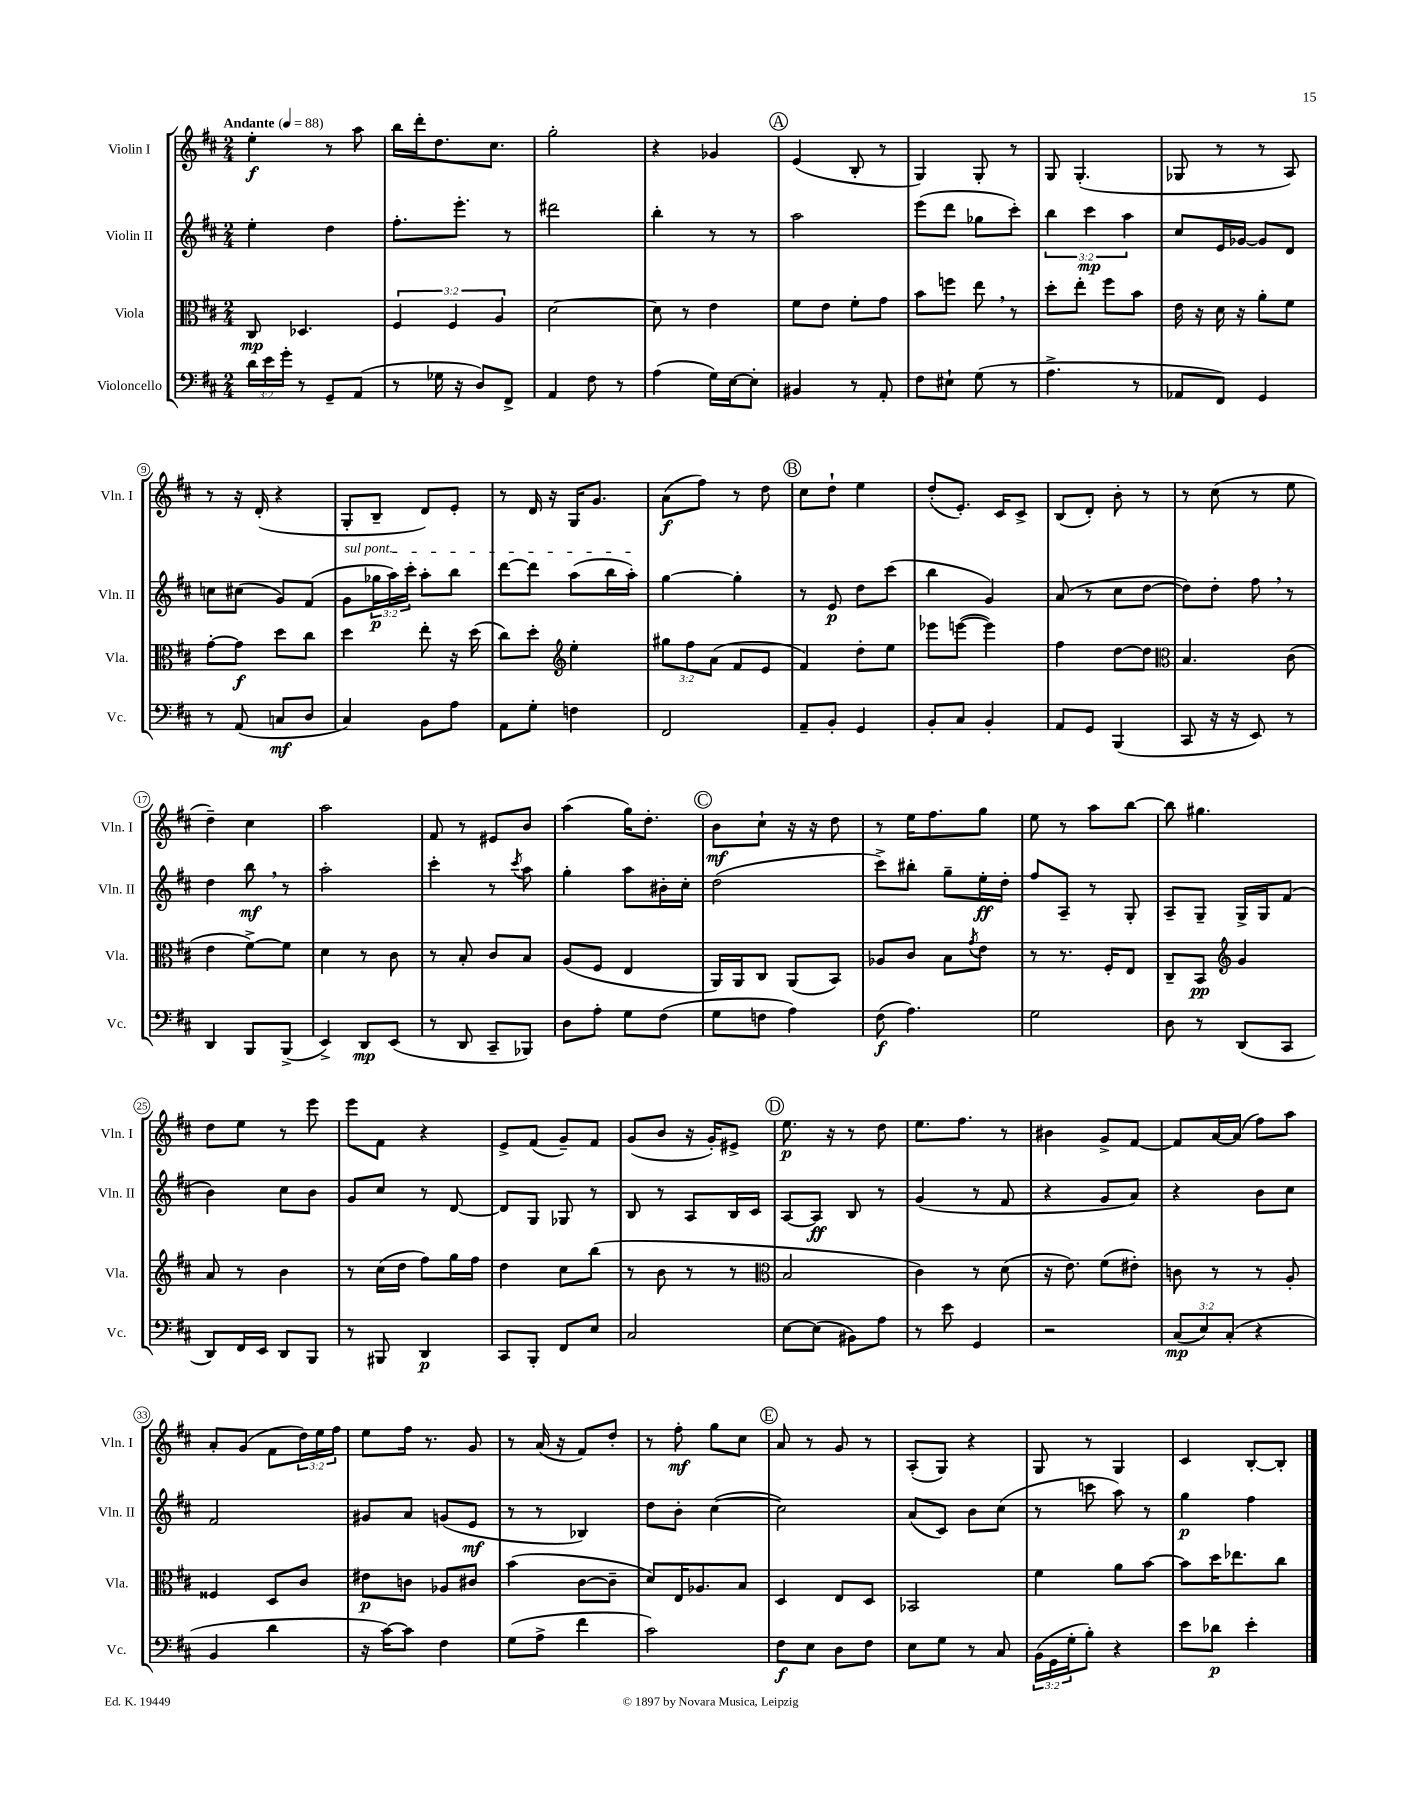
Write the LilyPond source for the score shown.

<<
\new StaffGroup <<
\new Staff = "s0" \with { instrumentName = "Violin I" shortInstrumentName = "Vln. I" } {
    \clef treble \key d \major \numericTimeSignature \time 2/4 \override Staff.TupletNumber.text = #tuplet-number::calc-fraction-text \tempo "Andante" 4 = 88
    e''4-.\f r8 a''8 |
    b''16 d'''16-. d''8. cis''8. |
    g''2-. |
    r4 ges'4 |
    \mark \markup { \circle "A" } e'4( b8-. r8 |
    g4) g8-. r8 |
    g8 g4.-.( |
    ges8 r8 r8 a8) |
    r8 r16 d'16-.( r4 |
    g8-. b8-- d'8) e'8-. |
    r8 d'16 r16 g16 g'8. |
    a'8\f( fis''8) r8 d''8 |
    \mark \markup { \circle "B" } cis''8 d''8-! e''4 |
    d''8-.( e'8.-.) cis'16 cis'8-> |
    b8( d'8-.) b'8-. r8 |
    r8 cis''8( r8 e''8 |
    d''4--) cis''4 |
    a''2 |
    fis'8 r8 eis'8 b'8 |
    a''4( g''16) d''8.-. |
    \mark \markup { \circle "C" } b'8\mf cis''8-! r16 r16 d''8 |
    r8 e''16 fis''8. g''8 |
    e''8 r8 a''8 b''8~ |
    b''8 gis''4. |
    d''8 e''8 r8 e'''8 |
    e'''8 fis'8 r4 |
    e'8-> fis'8( g'8--) fis'8 |
    g'8( b'8 r16 g'16-.) eis'8-> |
    \mark \markup { \circle "D" } e''8.\p r16 r8 d''8 |
    e''8. fis''8. r8 |
    bis'4 g'8-> fis'8~ |
    fis'8 a'16~ a'16( fis''8) a''8 |
    a'8-. g'8( fis'8 \tuplet 3/2 { d''16) e''16 fis''16 } |
    e''8 fis''16 r8. g'8 |
    r8 a'16( r16 fis'8) d''8-. |
    r8 fis''8-.\mf g''8 cis''8 |
    \mark \markup { \circle "E" } a'8 r8 g'8 r8 |
    a8-.( g8) r4 |
    g8 r8 g4 |
    cis'4 b8~-. b8-. \bar "|." |
}
\new Staff = "s1" \with { instrumentName = "Violin II" shortInstrumentName = "Vln. II" } {
    \clef treble \key d \major \numericTimeSignature \time 2/4 \override Staff.TupletNumber.text = #tuplet-number::calc-fraction-text
    e''4-. d''4 |
    fis''8.-. e'''8.-. r8 |
    dis'''2 |
    b''4-. r8 r8 |
    \mark \markup { \circle "A" } a''2 |
    e'''8( d'''8 ges''8 cis'''8-.) |
    \tuplet 3/2 { b''4 cis'''4\mp a''4 } |
    cis''8 e'16 ges'16~ ges'8 d'8 |
    c''8 cis''8( g'8) fis'8( |
    \once \override TextSpanner.bound-details.left.text = \markup { \italic "sul pont." } g'8\startTextSpan \tuplet 3/2 { ges''16\p a''16) cis'''16-. } a''8-. b''8 |
    d'''8~ d'''8 a''8( b''16 a''16-.\stopTextSpan) |
    g''4~ g''4-. |
    \mark \markup { \circle "B" } r8 e'8\p d''8 cis'''8( |
    b''4 g'4) |
    a'8( r8 cis''8 d''8~ |
    d''8) d''8-. fis''8 \breathe r8 |
    d''4 b''8\mf \breathe r8 |
    a''2-. |
    cis'''4-. r8 \acciaccatura { cis'''8 } a''8 |
    g''4-. a''8 bis'16-. cis''16-. |
    \mark \markup { \circle "C" } d''2( |
    cis'''8->) bis''8-. g''8-- e''16-.\ff d''16-. |
    fis''8 a8-- r8 g8-. |
    a8-- g8-- g16-> g16 fis'8( |
    b'4) cis''8 b'8 |
    g'8 cis''8 r8 d'8~ |
    d'8 g8 ges8 r8 |
    b8 r8 a8 b16 cis'16 |
    \mark \markup { \circle "D" } a8~ a8\ff b8 r8 |
    g'4( r8 fis'8 |
    r4 g'8 a'8) |
    r4 b'8 cis''8 |
    fis'2 |
    gis'8 a'8 g'8( e'8\mf |
    r8 r8 bes4) |
    d''8 b'8-. cis''4~( |
    \mark \markup { \circle "E" } cis''2) |
    a'8( cis'8) b'8 cis''8( |
    r8 c'''8 a''8) r8 |
    g''4\p fis''4 \bar "|." |
}
\new Staff = "s2" \with { instrumentName = "Viola" shortInstrumentName = "Vla." } {
    \clef alto \key d \major \numericTimeSignature \time 2/4 \override Staff.TupletNumber.text = #tuplet-number::calc-fraction-text
    cis8\mp des4. |
    \tuplet 3/2 { fis4 fis4 a4 } |
    d'2~ |
    d'8 r8 e'4 |
    \mark \markup { \circle "A" } fis'8 e'8 fis'8-. g'8 |
    b'8 f''8 e''8 \breathe r8 |
    d''8-. e''8-. fis''8 b'8 |
    e'16 r16 d'16 r16 a'8-. fis'8 |
    g'8~-. g'8\f d''8 cis''8 |
    d''4 e''8-. r16 d''16( |
    cis''8) d''8-. \clef treble e''4-. |
    \tuplet 3/2 { gis''8 fis''8 a'8( } fis'8 e'8 |
    \mark \markup { \circle "B" } fis'4) d''8-. e''8 |
    ees'''8 e'''8~( e'''4) |
    fis''4 d''8~ d''8 |
    \clef alto b4. cis'8( |
    e'4 fis'8~->) fis'8 |
    d'4 r8 cis'8 |
    r8 b8-. cis'8 b8 |
    a8( fis8 e4 |
    \mark \markup { \circle "C" } a,16) a,16 cis8 a,8( b,8) |
    aes8 cis'8 b8 \acciaccatura { g'8 } e'8 |
    r8 r8. fis16-. e8 |
    cis8-- b,8\pp \clef treble g'4 |
    a'8 r8 b'4 |
    r8 cis''16( d''16 fis''8) g''16 fis''16 |
    d''4 cis''8 b''8( |
    r8 b'8 r8 r8 |
    \mark \markup { \circle "D" } \clef alto b2 |
    cis'4) r8 d'8( |
    r16 e'8.) fis'8( eis'8-.) |
    c'8 r8 r8 a8-. |
    fisis4 d8 cis'8 |
    eis'8\p c'8 aes8 cis'8 |
    b'4( cis'8~ cis'8-- |
    d'8) e16 aes8. b8 |
    \mark \markup { \circle "E" } d4 e8 d8 |
    bes,2 |
    fis'4 a'8 b'8~ |
    b'8 d''16 ees''8. cis''8 \bar "|." |
}
\new Staff = "s3" \with { instrumentName = "Violoncello" shortInstrumentName = "Vc." } {
    \clef bass \key d \major \numericTimeSignature \time 2/4 \override Staff.TupletNumber.text = #tuplet-number::calc-fraction-text
    \tuplet 3/2 { d'16 e'16 g'16-. } r8 g,8-- a,8( |
    r8 ges16 r16 d8) fis,8-> |
    a,4 fis8 r8 |
    a4( g16) e16~ e8-. |
    \mark \markup { \circle "A" } bis,4 r8 a,8-. |
    fis8 eis8-! g8( r8 |
    a4.-> r8 |
    aes,8 fis,8) g,4 |
    r8 a,8( c8\mf d8 |
    cis4) b,8 a8 |
    a,8 g8-. f4 |
    fis,2 |
    \mark \markup { \circle "B" } a,8-- b,8-. g,4 |
    b,8-. cis8 b,4-. |
    a,8 g,8 b,,4( |
    cis,8 r16 r16 e,8) r8 |
    d,4 b,,8 b,,8->( |
    e,4->) d,8\mp e,8( |
    r8 d,8 cis,8-- bes,,8) |
    d8 a8-. g8 fis8( |
    \mark \markup { \circle "C" } g8 f8 a4) |
    fis8\f( a4.) |
    g2 |
    d8 r8 d,8( cis,8 |
    d,8) fis,16 e,16 d,8 b,,8 |
    r8 bis,,8 d,4\p |
    cis,8 b,,8-. fis,8 e8 |
    cis2 |
    \mark \markup { \circle "D" } e8~ e8( bis,8) a8 |
    r8 e'8 g,4 |
    r2 |
    \tuplet 3/2 { cis8\mp( e8) cis8-.( } r4 |
    b,4 d'4 |
    r16 cis'16~) cis'8 fis4 |
    g8( a8-> fis'4 |
    cis'2) |
    \mark \markup { \circle "E" } fis8\f e8 d8 fis8 |
    e8 g8 r8 cis8 |
    \tuplet 3/2 { b,16( g,16 g16-. } b8-.) r4 |
    e'8 des'8\p e'4-. \bar "|." |
}
>>
>>
\layout { \context { \Score \override BarNumber.stencil = #(make-stencil-circler 0.1 0.3 ly:text-interface::print) } }
